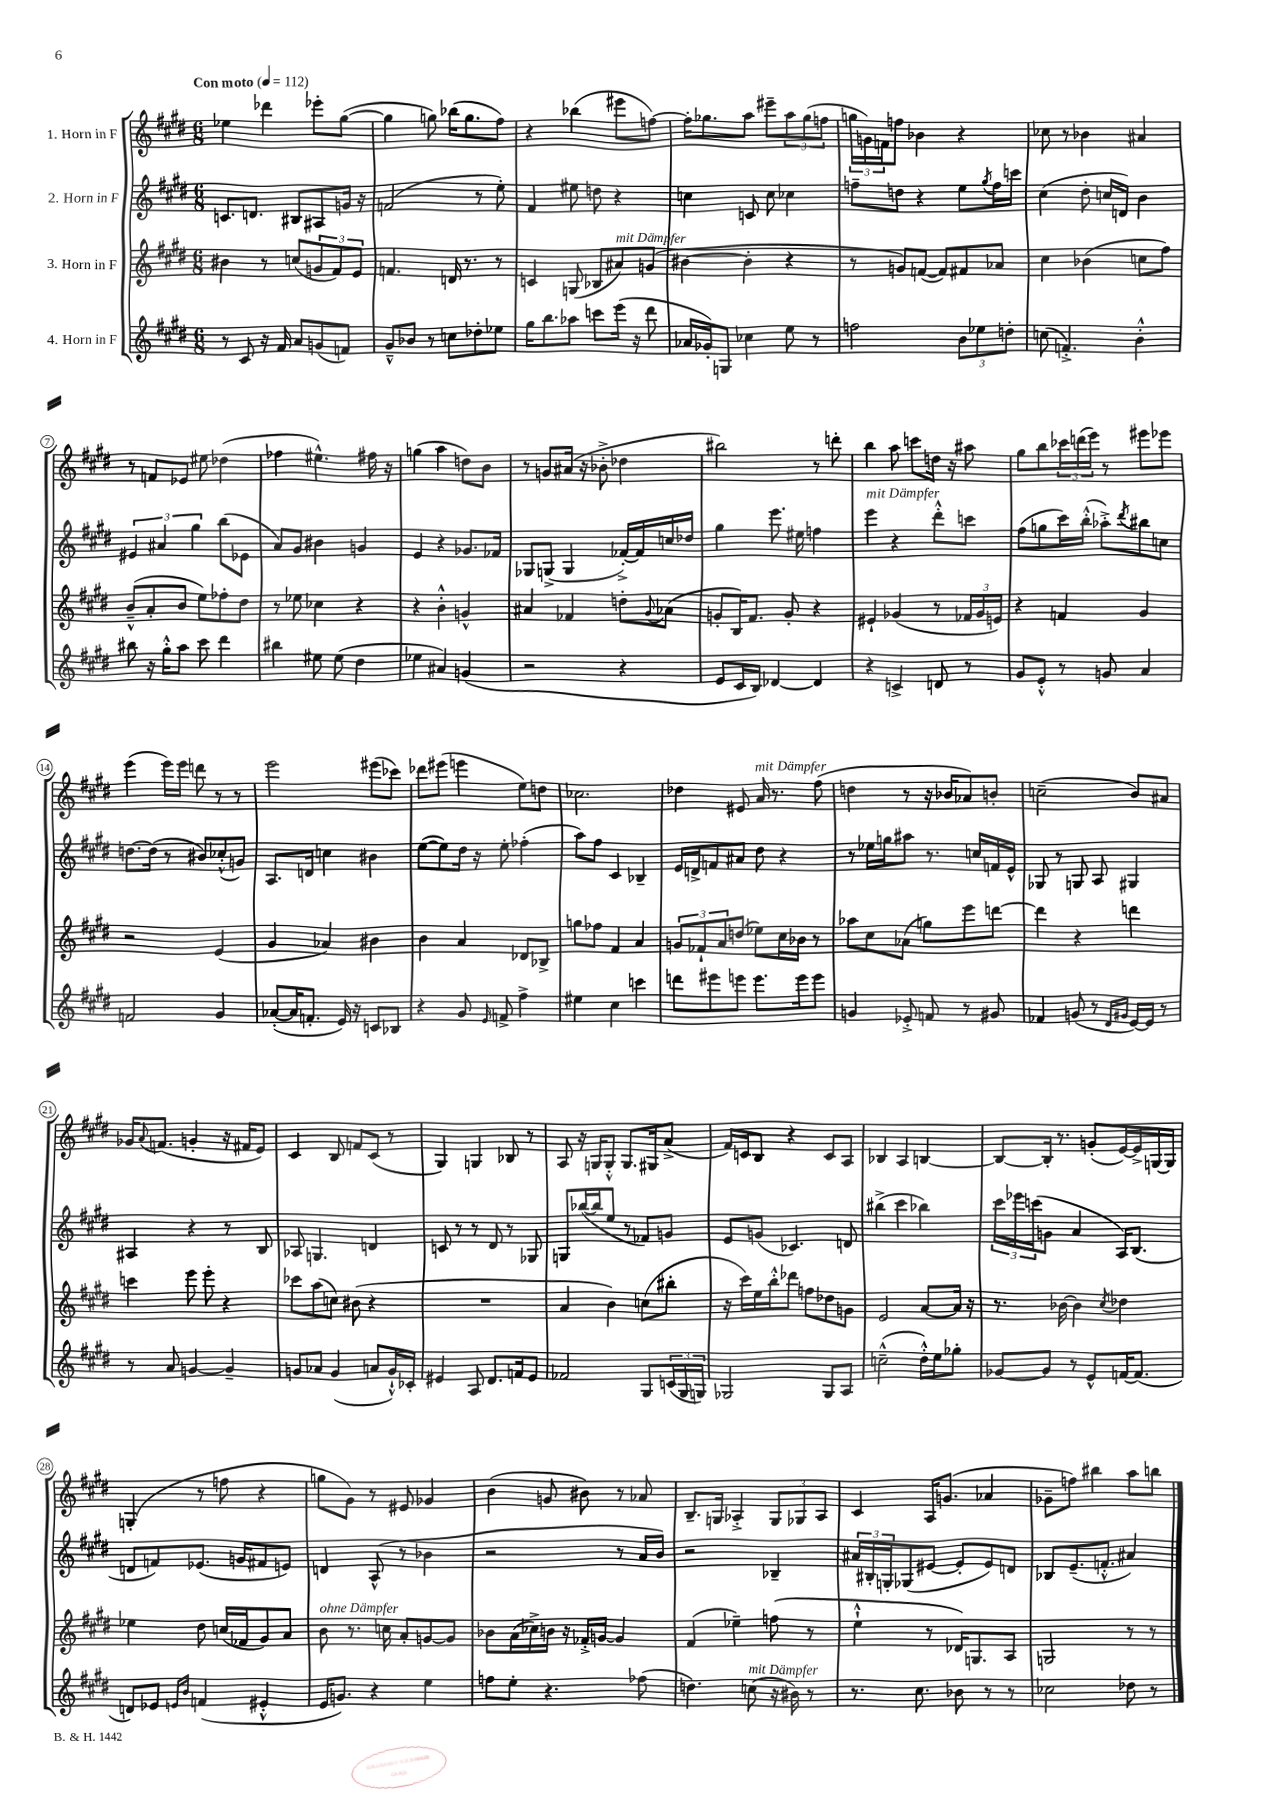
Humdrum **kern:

**kern	**kern	**kern	**kern
*staff4	*staff3	*staff2	*staff1
*clefG2	*clefG2	*clefG2	*clefG2
*k[f#c#g#d#]	*k[f#c#g#d#]	*k[f#c#g#d#]	*k[f#c#g#d#]
*M6/8	*M6/8	*M6/8	*M6/8
*MM112	*MM112	*MM112	*MM112
8r	4b#	8.c	4ee-
8c#	.	.	.
.	.	8.d	.
16r	8r	.	4ddd-
16f#	.	.	.
8a	(8cc	8B#	.
(8g	12g	8A#	8eee-'
.	12f#)	.	.
8f)	.	16g	([8gg#
.	12e	.	.
.	.	16r	.
=	=	=	=
8g#~^^	4.f	(2f	4gg#]
8b-	.	.	.
8r	.	.	8gg)
8cc	16d	.	(16bb-
.	8.r	.	8.gg
8dd-'	.	8r	.
8ee-	8r	8ee')	8ff#)
=	=	=	=
16gg#	4c	4f#	4r
8.bb	.	.	.
8aa-	(8G	8ee#	(4bb-
8ccc	8B-	8dd	.
(16eee	8a#)	4r	8eee#
16r	.	.	.
8ddd#	(8g	.	[8ff)
=	=	=	=
16a-	[4b#	4cc	16ff']
16g-')	.	.	8.gg-
8G	.	.	.
4cc-	4b#']	8c	8aa
.	.	8cc	8eee#~
8ee	4r	4cc-	12aa
.	.	.	(12gg-
8r	.	.	.
.	.	.	12ff
=	=	=	=
2ff	8r	8ff~	24gg
.	.	.	24g)
.	.	.	24f
.	8g)	8dd	8ff
.	([8f	4r	4b-
.	8f])	.	.
12b	8f#	8ee	4r
12ee-	.	.	.
.	.	8qgg#	.
.	8a-	16ff	.
12dd'	.	.	.
.	.	16ccc	.
=	=	=	=
(8cc	4cc#	(4cc#	8cc-
4.f'^)	.	.	8r
.	(4b-	8dd#'	4b-
.	.	16cc	.
.	.	16d)	.
4b'^^	8cc	4b	4a#
.	8ff#)	.	.
=	=	=	=
8bb#	(8b~^^	6e#	8r
16r	8a'	.	8f
.	.	6a#	.
16gg#'^^	.	.	.
8aa	8b	.	8e-
.	.	6gg#	.
8ccc#	8ee)	.	8ee#
4ddd#	8ff-'	(8bb	(4dd-
.	8dd#	8e-	.
=	=	=	=
4bb#	8r	8a)	4ff-
.	8ee-	8g#	.
8ee#	4cc-	4b#	4.ee#^^)
(8ee#	.	.	.
4dd#	4r	4g	.
.	.	.	16ff#
.	.	.	16r
=	=	=	=
4ee-	4r	4e	(4gg
4a#)	4b'^^	4r	4aa
(4g	4g^^	8.g-	8dd)
.	.	.	8b
.	.	16f-	.
=	=	=	=
2r	4a#	8G-	8r
.	.	(8G^	8g
.	4f-	4G	(16a#
.	.	.	16r
.	.	.	8b-'^
4r	8dd'	[16f-'^)	4dd-
.	.	16f-]	.
.	8qqg#	.	.
.	(8a-	16cc	.
.	.	16dd-	.
=	=	=	=
8e	8g'	4gg#	2bb#)
16c#	16B)	.	.
16B)	8.f#	.	.
[4d-	.	8.eee	.
.	8g'	.	.
.	.	16ee#	.
4d-]	4r	4ff	8r
.	.	.	8ddd'
=	=	=	=
4r	4e#`	4eee	4bb
4c^	(4g-	4r	8aa
.	.	.	8ccc
8d	8r	8ddd#'^^	16dd
.	.	.	16r
8r	24f-	8ccc	8aa#
.	24g-	.	.
.	24e)	.	.
=	=	=	=
8g#	4r	(8ff#	8gg#
8e'^^	.	8gg	8bb
8r	4f	16ccc#)	24ccc-
.	.	.	(24ddd
.	.	(16bb'^^	.
.	.	.	24eee)
8g	.	8aa-'^)	8r
.	.	8qddd#	.
4a	4g#	8bb#	8eee#
.	.	8cc	8eee-
=	=	=	=
2f	2r	[8.dd	(4eee
.	.	(16dd]	.
.	.	8r	16eee)
.	.	.	16eee
.	.	8b#)	8ddd
4g#	(4e	(8cc-'^^	8r
.	.	8g)	8r
=	=	=	=
([8a-'	4g#	8.A	2eee
16a-]	.	.	.
8.f'	.	16d	.
.	4a-)	4cc	.
16e)	.	.	.
16r	.	.	.
8c	4b#	4b#	(8eee#
8B-	.	.	8ccc-)
=	=	=	=
4r	4b	([8ee	8ddd-
.	.	8ee])	(8eee#
8g#	4a	16dd#	4eee
.	.	16r	.
16qqe	.	.	.
8f^	.	8ee'	.
4ff#^	8d-	(4ff-'	8ee)
.	8B-^	.	8dd
=	=	=	=
4ee#	8gg	8aa)	2.cc-
.	8ff-	8ff#	.
4cc#	4f#	4c#	.
4ccc	4a	4B-~	.
=	=	=	=
8ddd	12g	16e	4dd-
.	.	16d^	.
.	12f-`	.	.
8eee#	.	8f	.
.	12a	.	.
8eee	(8dd	8a#	8e#
8.eee	8ee-)	8dd#	16a
.	.	.	8.r
.	16cc#	4r	.
16eee	16b-	.	.
8eee	8r	.	(8ff#
=	=	=	=
4g	8aa-	8r	4dd
.	8cc#	16ee-	.
.	.	16gg	.
8e-'^	(8a-	8aa#	8r
8f	8gg)	8.r	16r
.	.	.	16b-
8r	8eee	.	8a-)
.	.	16cc	.
8g#	[8ddd	16f	8b'
.	.	16e^^	.
=	=	=	=
4f-	4ddd]	8G-	(2cc~
.	.	8r	.
(8g	4r	8G	.
8r	.	8A	.
16qqd#	.	.	.
16qqg#	.	.	.
[16e)	4ddd	4G#	8b)
16e]	.	.	.
8r	.	.	8a#
=	=	=	=
8r	4ccc	4A#	16g-
.	.	.	8qqa
.	.	.	(8.f
8a	.	.	.
[4g	8eee	4r	4g'
.	8eee'	.	.
4g~]	4r	8r	16r
.	.	.	16f#
.	.	8B	8e)
=	=	=	=
8g	8ccc-	8A-	4c#
8a-	(8aa	4.G	.
(4g	8cc)	.	8B
.	(8b#	.	8f
8a	4r	4d	(8c#
16g`^^)	.	.	8r
16c-'	.	.	.
=	=	=	=
4e#	2.r	8c	4G#)
.	.	8r	.
8A	.	8r	4G
8.d#	.	8d#	.
.	.	8r	8B-
16f	.	.	.
8e#	.	8G-	8r
=	=	=	=
2f-	4a	8G	8A
.	.	([16bb-	16r
.	.	16bb-]	16G
.	4b)	8ee	8G'^^
.	.	8r	8.G
8G#	(8cc	8f-)	.
.	.	.	16G#
(24c	8bb#'	8g	(8a^
24G#	.	.	.
24G)	.	.	.
=	=	=	=
2G-	16r	8e	16f#)
.	16ccc#)	.	16c
.	16ee	(8g	8B
.	16bb'^^	.	.
.	8ddd-	4.c-)	4r
.	8ff	.	.
8G-	8dd-	.	8c
8A	8g	8d	8A
=	=	=	=
(2cc~^^	2e	(4bb#^	4B-
.	.	4ccc#	4A
16dd#'^^)	[8a	4bb-)	[4B
16ee	.	.	.
8gg-'	16a]	.	.
.	16r	.	.
=	=	=	=
[8g-	8.r	24ccc#	8B_
.	.	24eee-	.
.	.	(24ccc	.
8g-]	.	8g	16B']
.	[16b-	.	8.r
8r	4b-]	4a	.
8e^^	.	.	(8g'
.	8qcc#	.	.
[16f	4dd-	16A)	[16e)
(8.f]	.	(8.B	16e^]
.	.	.	[16G
.	.	.	16G]
=	=	=	=
8d)	4ee-	8d	(4G'
8e-	.	8f)	.
16qqe	.	.	.
16qqb	.	.	.
(4f	8dd#	(8.e-	8r
.	(16cc	.	8ff
.	16f-	16g	.
4e#'^^	8g#)	8f#	4r
.	8a	8e)	.
=	=	=	=
16e	8b	4d	8gg
8.g)	.	.	.
.	8.r	.	8g#)
4r	.	(8A^^	8r
.	16cc	.	.
.	8a'	8r	8e#
4ee	[8g	4b-	4g-
.	8g]	.	.
=	=	=	=
8ff	8b-	2r	(4b
8ee'	(16a	.	.
.	16cc-^)	.	.
4.r	16b	.	8g
.	16r	.	.
.	16f-'^	.	8b#)
.	[16g	.	.
.	4g]	8r	8r
(8ff-	.	16a	8a-
.	.	16b)	.
=	=	=	=
4.dd)	(4f#	2r	8.B~
.	.	.	16G
.	4ee-~)	.	4A-'^
(8cc	.	.	.
16r	(8ff	4B-~	12G
16b#)	.	.	.
.	.	.	12G-
8r	8r	.	.
.	.	.	12A-
=	=	=	=
8.r	4ee`^^	24a#	4c#
.	.	24B#'	.
.	.	24G'	.
.	.	(8G-	.
8.cc#	.	.	.
.	8r	[8e#	16A
.	.	.	(8.g
8b-	16d-)	8e#']	.
.	8.G	.	.
8r	.	8e#)	4a-
8r	8A	8d	.
=	=	=	=
2cc-	2G	8B-	8g-~
.	.	(8.e~	8ff)
.	.	.	4bb#
.	.	8.f'^^	.
8dd-	8r	4a#)	8aa
8r	8r	.	8bb
==	==	==	==
*-	*-	*-	*-
